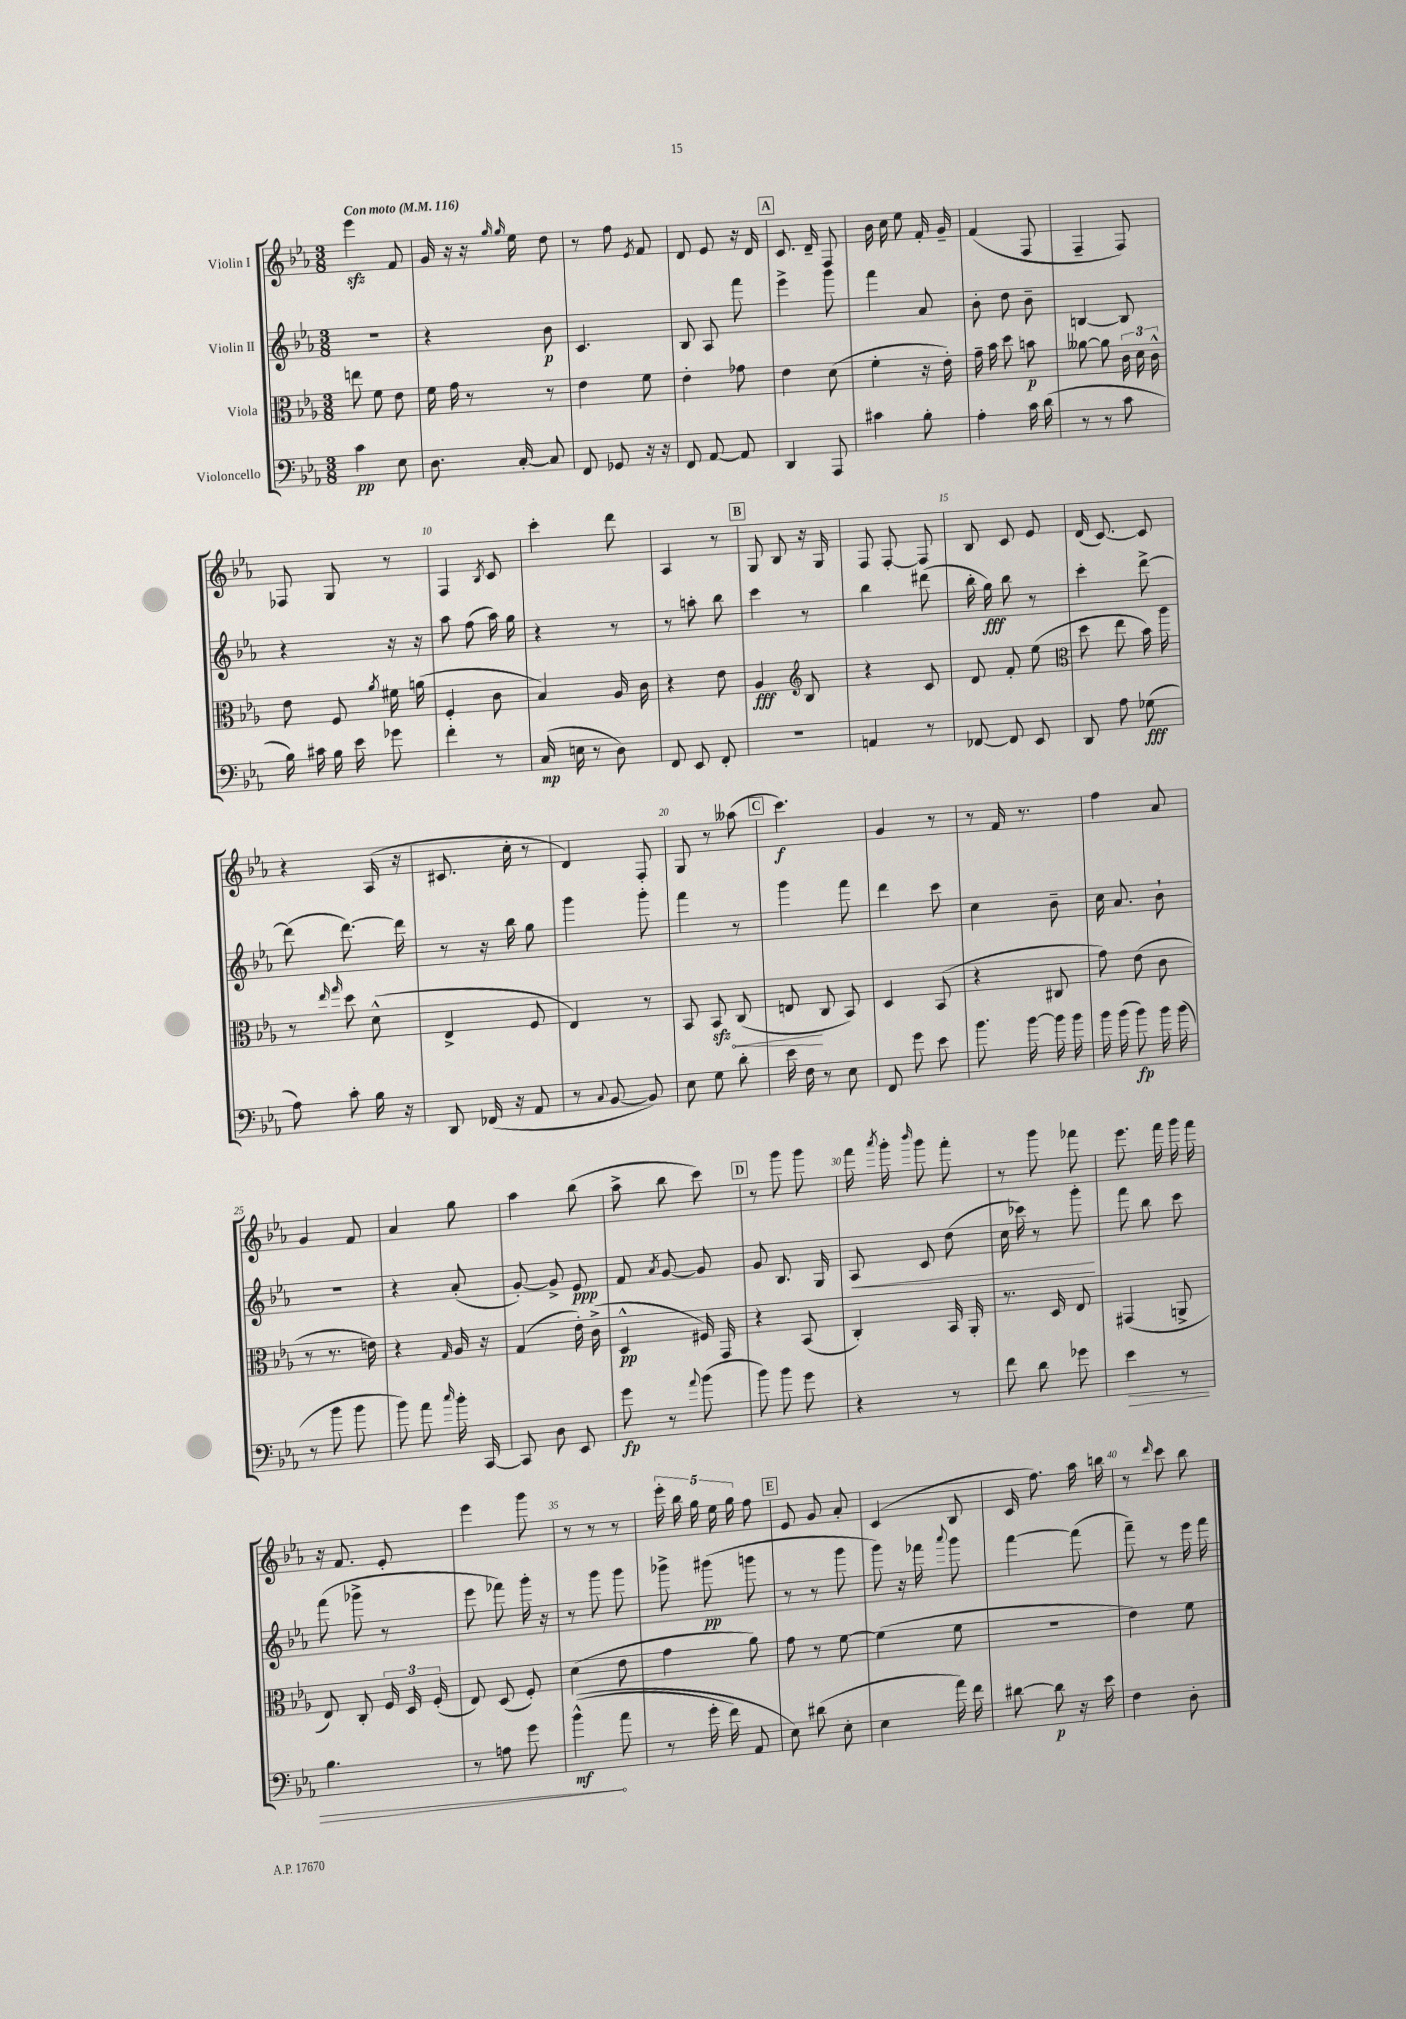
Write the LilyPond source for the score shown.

<<
\new StaffGroup <<
\new Staff = "s0" \with { instrumentName = "Violin I" } {
    \clef treble \key ees \major \numericTimeSignature \time 3/8 \tempo "Con moto" 4 = 116
    \autoBeamOff ees'''4\sfz f'8 |
    g'16 r16 r16 \grace { g''16 g''16 } ees''16 d''8 |
    r8 f''8 \acciaccatura { ees'8 } f'8 |
    d'8 ees'8 r16 d'16 |
    \mark \markup { \box "A" } c'8. d'16-- f8 |
    bes'16 c''16 ees''8 f'16-. g'16-- |
    f'4( f8 |
    f4-- f8) |
    fes8 g8 r8 |
    f4 \acciaccatura { bes8 } c'8 |
    c'''4-. d'''8 |
    aes4 r8 |
    \mark \markup { \box "B" } g8 bes8 r16 g16 |
    f8 f8~-. f8 |
    bes8 c'8 ees'8 |
    d'16( c'8.~) c'8 |
    r4 aes16( r16 |
    cis'8. c''16-. r8 |
    d'4) f8-. |
    g8 r8 aeses''8( |
    \mark \markup { \box "C" } c'''4.\f) |
    g'4 r8 |
    r8 f'16 r8. |
    f''4 aes'8 |
    g'4 f'8 |
    aes'4 g''8 |
    aes''4 bes''8( |
    aes''8-> bes''8 c'''8) |
    \mark \markup { \box "D" } r8 g'''8 g'''8 |
    f'''16 \acciaccatura { aes'''8 } g'''16-. \grace { bes'''16 } g'''8 f'''8-. |
    r8 g'''8 fes'''8 |
    ees'''8. f'''16 g'''16 f'''16 |
    r16 f'8. ees'8-. |
    ees'''4 g'''8 |
    r8 r8 r8 |
    \tuplet 5/4 { ees'''16-. bes''16 g''16 ees''16 g''16 } f''8 |
    \mark \markup { \box "E" } ees'8 g'8 aes'8-. |
    c'4( bes8 |
    c'16 f''8.) aes''16 b''16 |
    r8 \grace { d'''16 } c'''8 bes''8 \bar "|." |
}
\new Staff = "s1" \with { instrumentName = "Violin II" } {
    \clef treble \key ees \major \numericTimeSignature \time 3/8
    \autoBeamOff R4. |
    r4 bes'8\p |
    c'4. |
    bes8 aes8 f'''8 |
    \mark \markup { \box "A" } ees'''4-> g'''8 |
    f'''4 aes'8 |
    bes'8-. d''8 bes'8-- |
    b4~ b8 |
    r4 r16 r16 |
    aes''8 f''8( aes''16) g''16 |
    r4 r8 |
    r8 a''8-. bes''8 |
    \mark \markup { \box "B" } c'''4 r8 |
    bes''4 dis'''8( |
    bes''16-. g''16\fff) bes''8 r8 |
    c'''4-. d'''8~-> |
    d'''8( d'''8.~) d'''16 |
    r8 r16 bes''16 g''8 |
    g'''4 g'''8-. |
    f'''4 r8 |
    \mark \markup { \box "C" } g'''4 f'''8 |
    d'''4 c'''8 |
    c''4 bes'8-- |
    c''16 aes'8. bes'8-! |
    r4. |
    r4 aes'8-.( |
    g'8~-.) g'8-> ees'8\ppp |
    f'8 \acciaccatura { aes'8 } g'8~ g'8 |
    \mark \markup { \box "D" } g'8 bes8. g16 |
    aes8\< c'8 d''8( |
    c''16 ces'''16) r8 g'''8-.\! |
    f'''8 bes''8 c'''8 |
    f'''8( ges'''8-> r8 |
    ees'''8 fes'''8) g'''16-. r16 |
    r8 g'''8 g'''8 |
    ges'''8-> gis'''8\pp( g'''8 |
    \mark \markup { \box "E" } r8 r8 g'''8 |
    g'''8) r16 fes'''16 \appoggiatura { aes'''8 } g'''8 |
    f'''4~ f'''8( |
    f'''8--) r8 ees'''16 f'''16 \bar "|." |
}
\new Staff = "s2" \with { instrumentName = "Viola" } {
    \clef alto \key ees \major \numericTimeSignature \time 3/8
    \autoBeamOff e''8 f'8 ees'8 |
    f'16 g'16 r8 r8 |
    ees'4 f'8 |
    ees'4-. ges'8 |
    \mark \markup { \box "A" } ees'4 d'8( |
    f'4-. r16 ees'16-.) |
    g'16-- bes'16 d''8 b'8\p |
    aeses'8~ aeses'8 \tuplet 3/2 { c'16 d'16 c'16-^ } |
    ees'8 f8 \acciaccatura { aes'8 } fis'16 a'16( |
    f4-. c'8 |
    bes4) aes16 c'16 |
    r4 ees'8 |
    \mark \markup { \box "B" } aes4\fff \clef treble bes8 |
    r4 c'8 |
    d'8 f'8-. ees''8( |
    \clef alto d''8 ees''8 bes'16) aes''16 |
    r8 \grace { ees''16 g''16 } d''8 d'8-^( |
    ees4-> f8 |
    ees4) r8 |
    bes,8 \once \override Hairpin.circled-tip = ##t bes,8\sfz\< c8( |
    \mark \markup { \box "C" } e8\! c8 bes,8) |
    d4 bes,8( |
    r4 cis8 |
    g'8) ees'8( c'8 |
    r8 r8. e'16) |
    r4 \grace { g16 } aes16 r16 |
    g4( ees'16-.) c'16->( |
    d4-^\pp fis16) g,16 |
    \mark \markup { \box "D" } r4 bes,8( |
    c4-.) bes,16 aes,16-. |
    r8. d16 ees8 |
    gis,4( a,8-> |
    ees8) c8-. \tuplet 3/2 { f16 d16 f16-.( } |
    ees8) d8( f8-.) |
    d'4( ees'8 |
    g'4 aes'8) |
    \mark \markup { \box "E" } g'8 r8 f'8~ |
    f'4( f'8 |
    R4. |
    ees'4) f'8 \bar "|." |
}
\new Staff = "s3" \with { instrumentName = "Violoncello" } {
    \clef bass \key ees \major \numericTimeSignature \time 3/8
    \autoBeamOff c'4\pp ees8 |
    d8. c16~-. c8 |
    f,8 ges,8 r16 r16 |
    f,8 aes,8~ aes,8 |
    \mark \markup { \box "A" } d,4 aes,,8 |
    cis'4 bes8-. |
    aes4-. c'16 d'16( |
    r8 r8 c'8 |
    bes16) cis'16 bes16 ees'16 ges'8 |
    f'4-. r8 |
    c16\mp( e16 r8 d8) |
    f,8 ees,8 f,8-. |
    \mark \markup { \box "B" } R4. |
    a,4 r8 |
    fes,8~ fes,8 ees,8 |
    d,8 aes8 ges8\fff( |
    aes8) c'8-. bes16 r16 |
    d,8 fes,16( r16 aes,8 |
    r8 \appoggiatura { c8 } bes,8~ bes,8) |
    ees8 g8 d'8-. |
    \mark \markup { \box "C" } ees'16 f16 r8 ees8 |
    f,8 g'8 ees'8 |
    bes'8. bes'16~ bes'16 bes'16 |
    bes'16 bes'16( bes'8\fp) bes'16 bes'16( |
    r8 bes'8 bes'8 |
    bes'8) aes'8 \grace { c''16 } bes'16-. c,16~ |
    c,8 d8 ees,8 |
    g'8\fp r8 \appoggiatura { aes'8 } bes'8( |
    \mark \markup { \box "D" } bes'8) bes'8 g'8 |
    r4 r8 |
    f'8 d'8 ges'8 |
    \once \override Hairpin.circled-tip = ##t ees'4\> r8 |
    bes4. |
    r8 a8 g'8 |
    bes'4-^\mf\!(\( aes'8 |
    r8 g'16-. f'16) aes,8 |
    \mark \markup { \box "E" } ees8\) dis'8( ees8-. |
    ees4 aes'16) f'16 |
    dis'8~ dis'8\p r16 ees'16 |
    f4 d8-. \bar "|." |
}
>>
>>
\layout { \context { \Score \override BarNumber.break-visibility = ##(#f #t #t) barNumberVisibility = #(every-nth-bar-number-visible 5) } }
